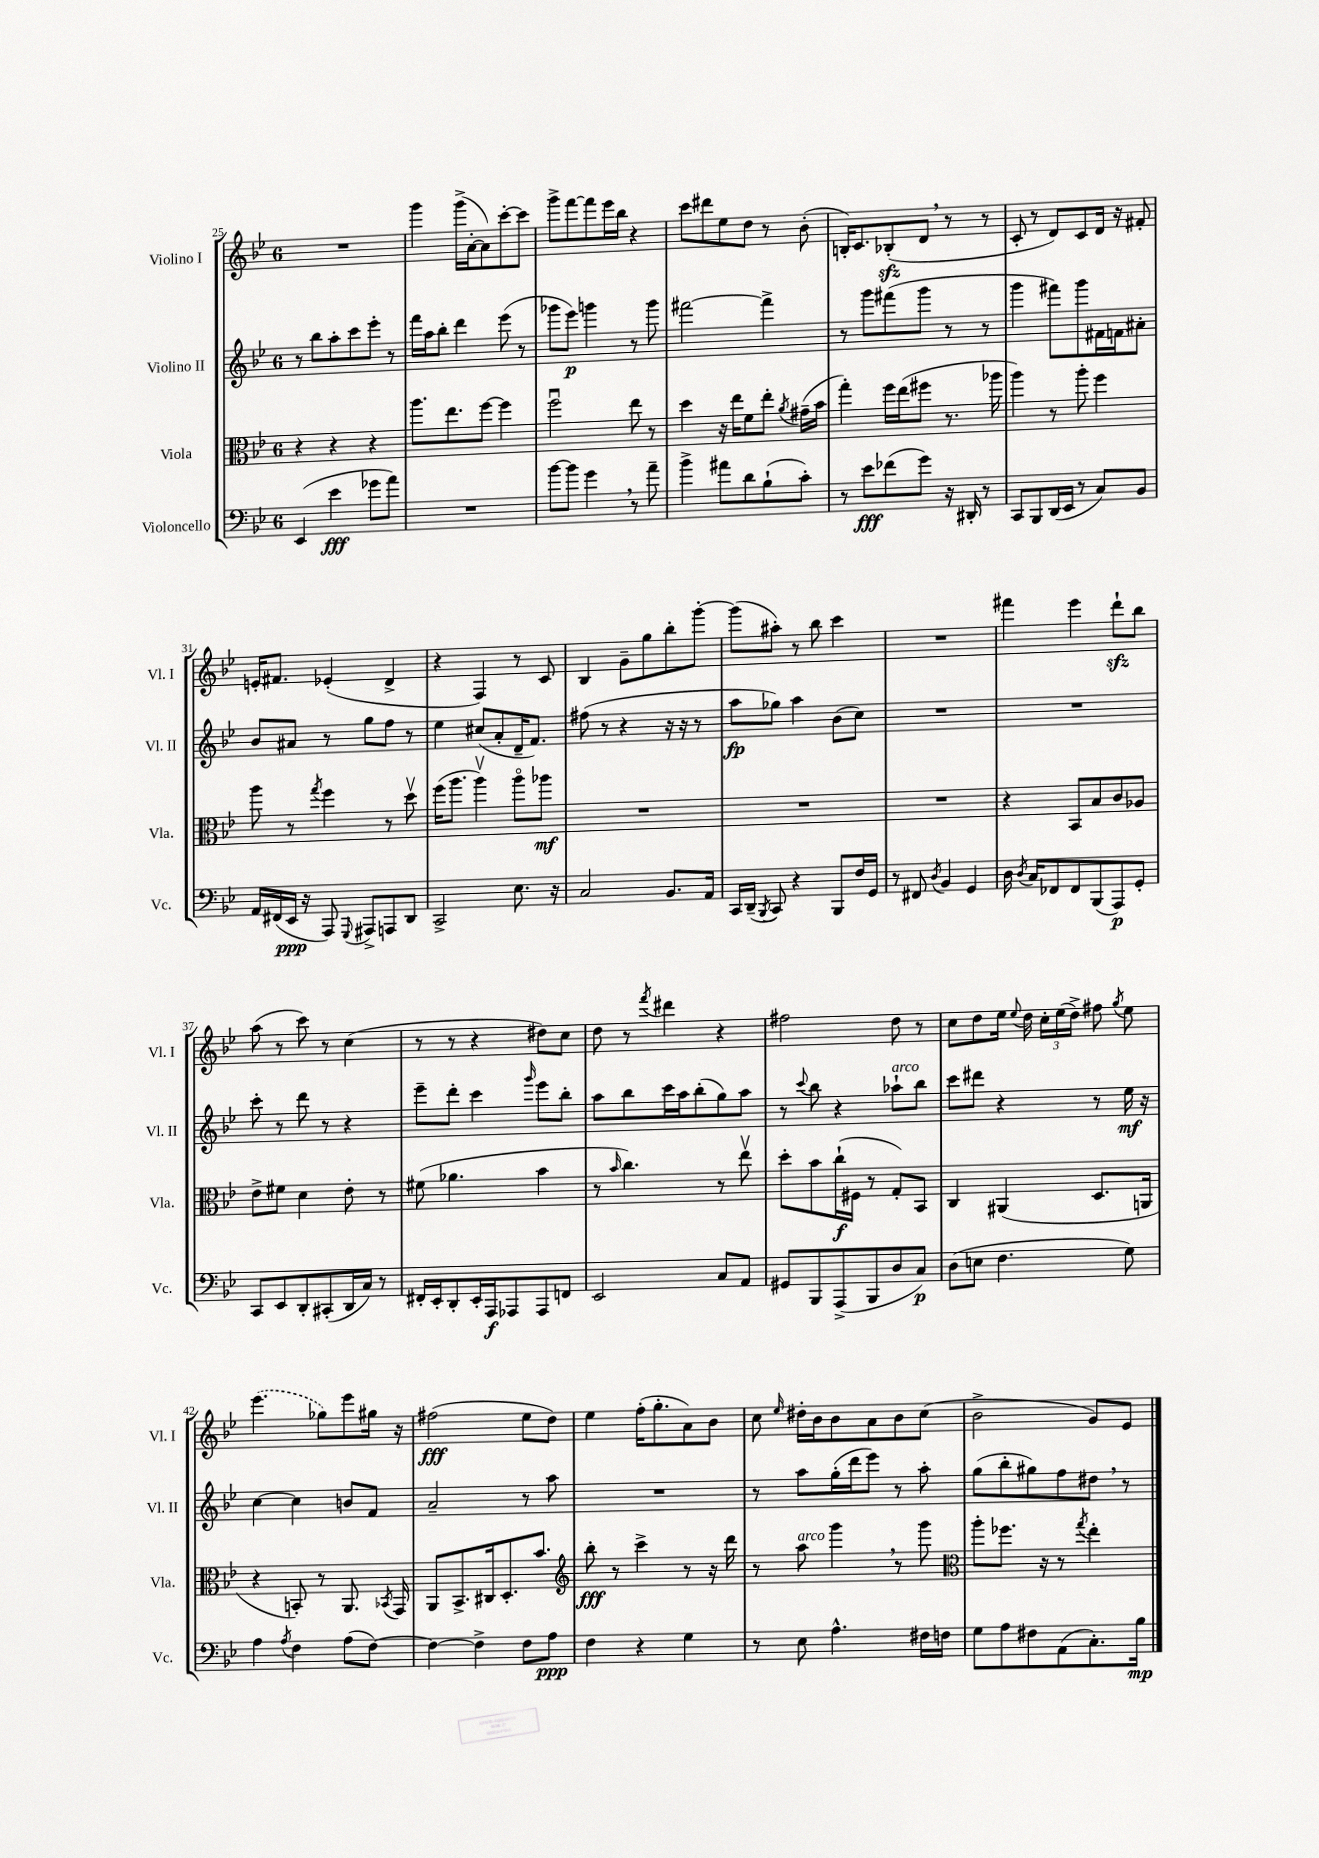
<<
\new StaffGroup <<
\new Staff = "s0" \with { instrumentName = "Violino I" shortInstrumentName = "Vl. I" } {
    \clef treble \key bes \major \once \override Staff.TimeSignature.style = #'single-digit \time 6/8
    \autoBeamOff R2. |
    g'''4 g'''16[->( a'16~-. a'8) c'''8~-. c'''8] |
    g'''8[-> f'''8~ f'''8 ees'''16 bes''16] r4 |
    c'''8[ dis'''8 ees''8 d''8] r8 bes'8-.( |
    b16[-.) c'8. bes8-.\sfz( d'8] \breathe r8 r8 |
    c'8-. r8 d'8[) c'8 d'16] r16 fis'8-. |
    e'16[-. fis'8.] ees'4-.( d'4-> |
    r4 f4) r8 c'8 |
    bes4 g'8[-- g''8 bes''8-. g'''8]~-. |
    g'''8[( ais''8]-.) r8 bes''8 c'''4 |
    R2. |
    fis'''4 ees'''4 d'''8[-!\sfz bes''8] |
    a''8( r8 c'''8) r8 c''4( |
    r8 r8 r4 dis''8[) c''8] |
    d''8 r8 \acciaccatura { f'''8 } dis'''4 r4 |
    fis''2 d''8 r8 |
    c''8[ d''8 ees''16] \appoggiatura { ees''8 } d''16 \tuplet 3/2 { c''16[-. ees''16( d''16]->) } fis''8 \acciaccatura { g''8 } ees''8 |
    \once \slurDashed ees'''4.( ges''8[) ees'''8 gis''16] r16 |
    fis''2\fff( ees''8[ d''8]) |
    ees''4 f''16[-.( g''8.-. a'8) bes'8] |
    c''8 \grace { ees''16 } dis''16[-. bes'16 bes'8 a'8 bes'8 c''8]( |
    bes'2-> g'8[) ees'8] \bar "|." |
}
\new Staff = "s1" \with { instrumentName = "Violino II" shortInstrumentName = "Vl. II" } {
    \clef treble \key bes \major \once \override Staff.TimeSignature.style = #'single-digit \time 6/8
    \autoBeamOff r8 bes''8[ a''8-. c'''8 ees'''8]-. r8 |
    f'''16[ a''16 bes''8]-. d'''4 ees'''8( r8 |
    ges'''8[ ees'''8]\p) g'''4 r8 g'''8 |
    fis'''2~ fis'''4-> |
    r8 g'''8[ fis'''8( g'''8] r8 r8 |
    g'''4 fis'''8[) g'''8 fis'16 f'16 ais'8]-. |
    bes'8[ ais'8] r8 g''8[ f''8] r8 |
    ees''4 cis''8[( a'8-. d'16-- f'8.]) |
    fis''8( r8 r4 r16 r16 r8 |
    a''8[\fp ges''8]) a''4 bes'8[( c''8]) |
    R2. |
    R2. |
    c'''8-. r8 d'''8 r8 r4 |
    ees'''8[-- d'''8]-. c'''4 \grace { g'''16 } ees'''8[ bes''8]-. |
    a''8[ bes''8 c'''16 a''16 bes''8-.( g''8) a''8] |
    r8 \appoggiatura { c'''8 } bes''8 r4 aes''8[-!^\markup { \italic "arco" } bes''8] |
    c'''8[ dis'''8] r4 r8 ees''16\mf r16 |
    c''4~ c''4 b'8[ f'8] |
    a'2-- r8 a''8 |
    R2. |
    r8 a''8[ g''16-.( d'''16 ees'''8]) r8 a''8-. |
    g''8[( bes''8-. gis''8) f''8 dis''8] \breathe r8 \bar "|." |
}
\new Staff = "s2" \with { instrumentName = "Viola" shortInstrumentName = "Vla." } {
    \clef alto \key bes \major \once \override Staff.TimeSignature.style = #'single-digit \time 6/8
    \autoBeamOff r4 r4 r4 |
    a''8.[ ees''8. f''8]~ f''4 |
    f''2\downbow ees''8 r8 |
    d''4 r16 ees''16[ f'8 ees''8]-. \acciaccatura { a'8 } gis'16[--( bes'16] |
    g''4-.) f''16[ ees''16( fis''8] r8. aes''16 |
    a''4) r8 a''8-. f''4 |
    a''8 r8 \acciaccatura { g''8 } f''4 r8 d''8\upbow |
    f''16[( a''8.] a''4\upbow) a''8[\flageolet aes''8]\mf |
    R2. |
    R2. |
    R2. |
    r4 bes,8[ bes8 c'8 aes8] |
    ees'8[-> fis'8] d'4 ees'8-. r8 |
    fis'8( aes'4. bes'4 |
    r8 \grace { bes'16 } c''4.) r8 ees''8\upbow |
    d''8[-. bes'8 c''16-!\f( fis16] r8 g8[-.) bes,8] |
    c4 ais,4( d8.[ a,16] |
    r4 b,8-.) r8 a,8. \acciaccatura { bes,8 } g,16 |
    a,8[ bes,8.-> cis16 d8.-. bes'8.] |
    \clef treble bes''8-.\fff r8 c'''4-> r8 r16 d'''16 |
    r8 a''8^\markup { \italic "arco" } g'''4 \breathe r8 g'''8 |
    \clef alto a''8[-. fes''8.] r16 r8 \acciaccatura { g''8 } ees''4-. \bar "|." |
}
\new Staff = "s3" \with { instrumentName = "Violoncello" shortInstrumentName = "Vc." } {
    \clef bass \key bes \major \once \override Staff.TimeSignature.style = #'single-digit \time 6/8
    \autoBeamOff ees,4( ees'4\fff ges'8[ a'8]) |
    R2. |
    bes'8[~ bes'8] g'4 \breathe r8 a'8-- |
    bes'4-> ais'8[ d'8 bes8-!( c'8]-.) |
    r8 ees'8[\fff fes'8( g'8]) r16 dis,16-. r8 |
    c,8[ bes,,8 d,16( ees,16] r8 c8[) bes,8] |
    a,16[ fis,16( ees,16]\ppp r16 a,,8) \appoggiatura { g,,8 } ais,,8[-> a,,8 d,8] |
    c,2-> ees8. r16 |
    c2 bes,8.[ a,16] |
    c,16[ d,16]--( \acciaccatura { bes,,8 } c,8) r4 bes,,8[ f16 g,16] |
    r8 fis,8 \acciaccatura { d8 } bes,4 g,4 |
    d16 \acciaccatura { d8 } c16[ fes,8 fes,8 bes,,8( a,,8\p) g,8]-. |
    c,8[ ees,8 d,8-. cis,8-.( d,16 c16]) r8 |
    fis,16[-. ees,16-. d,8-. ees,16-. a,,16\f aes,,8 aes,,8 f,8] |
    ees,2 c8[ a,8] |
    gis,8[ bes,,8 a,,8->( bes,,8 d8 c8]\p) |
    d8[( e8] f4. g8) |
    a4 \acciaccatura { a8 } f4 a8[( f8]~) |
    f4~ f4-> f8[ a8]\ppp |
    f4 r4 g4 |
    r8 ees8 a4.-^ fis16[ f16] |
    g8[ a8 fis8 a,8( c8.-.) bes16]\mp \bar "|." |
}
>>
>>
\layout { \context { \Score currentBarNumber = #25 } }
